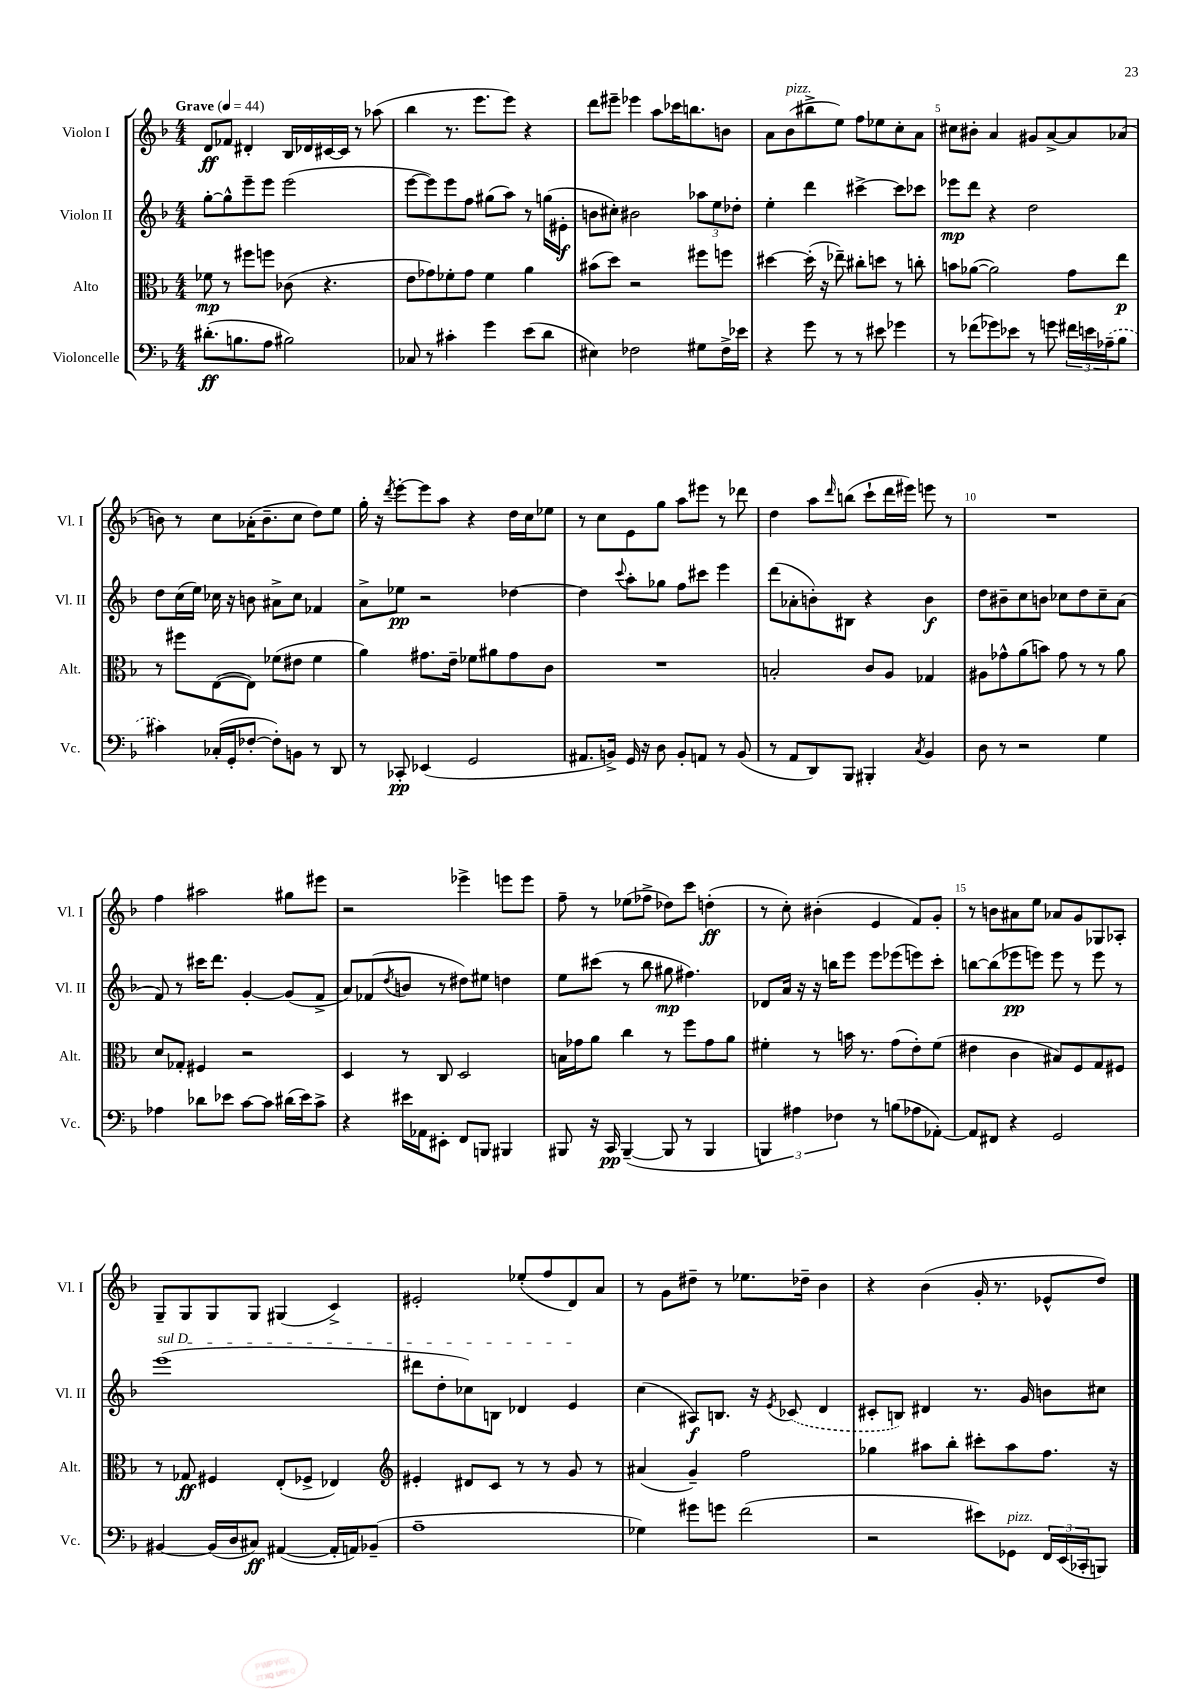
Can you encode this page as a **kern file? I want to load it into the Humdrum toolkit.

**kern	**kern	**kern	**kern
*staff4	*staff3	*staff2	*staff1
*clefF4	*clefC3	*clefG2	*clefG2
*k[b-]	*k[b-]	*k[b-]	*k[b-]
*M4/4	*M4/4	*M4/4	*M4/4
*MM44	*MM44	*MM44	*MM44
(8.d#'	8f-	[8gg'	8d
.	8r	8gg^^]	8f-
8.B	.	.	.
.	8ff#	8eee~	4d#'
8A	8ff	8eee	.
2B#)	(8c-	(2eee	16B-
.	.	.	16d-
.	4.r	.	[16c#
.	.	.	16c#]
.	.	.	8r
.	.	.	(8aa-
=	=	=	=
8C-	8e	[8eee	4bb-
8r	8g-)	8eee])	.
4c#'	8f-'	8eee	8.r
.	8g-	8ff	.
.	.	.	8.eee
4g	4f-	(8gg#	.
.	.	8aa)	8eee)
(8e	4a	8r	4r
8d	.	(16gg	.
.	.	16e#'	.
=	=	=	=
4E#)	(8b#	8b	8ddd
.	8dd)	8cc#')	8eee#~
2F-	2r	2b#	4eee-
.	.	.	8aa
.	.	.	16ccc-
.	.	.	8.bb
8G#	8ff#	12aa-	.
.	.	12ee	.
16F-^	8ff	.	8b
.	.	12dd-'	.
16e-	.	.	.
=	=	=	=
4r	[4dd#	4ee'	8a
.	.	.	(8b-
8g	(16dd#']	4ddd	8bb#^
.	16r	.	.
8r	8ee-~)	.	8ee)
8r	8cc#'	[4ccc#^	8ff
8e#	8dd	.	8ee-
4g-	8r	8ccc#]	8cc'
.	8cc'	8ccc-	8a
=	=	=	=
8r	8b	8eee-	8cc#
(8f-	([8a-	8ddd	8b#'
8g-)	2a-])	4r	4a
8e-	.	.	.
8r	.	2dd	8g#
8g	.	.	[8a^
24f#	8g	.	8a]
24e	.	.	.
(24A-~	.	.	.
8B-	8ee	.	(8a-
=	=	=	=
4c#)	8r	8dd	8b)
.	8ff#	(16cc	8r
.	.	16ee)	.
(16C-'	([8E	16cc-	8cc
16GG'	.	16r	.
[8F-'	8E])	8b	(16a-'
.	.	.	8.b~
8F-'])	(8f-	8a#^	.
8BB	8e#	8cc-	8cc
8r	4f-	4f-	8dd)
8DD	.	.	8ee
=	=	=	=
8r	4a)	8a^	16gg'
.	.	.	16r
.	.	.	8qddd
8CC-'	.	8ee-	[8eee'
(4EE-	8.g#	2r	8eee]
.	.	.	8aa
.	16e~	.	.
2GG	8f-	.	4r
.	8a#	.	.
.	8g#	[4dd-	16dd
.	.	.	16cc
.	8c	.	8ee-
=	=	=	=
8.AA#	1r	4dd-]	8r
.	.	.	8cc
16BB^)	.	.	.
.	.	8qqccc	.
16GG	.	8aa'	8e
16r	.	.	.
8D	.	8gg-	8gg
8BB'	.	8ff	8aa
8AA	.	8ccc#	8eee#
8r	.	4eee	8r
(8BB	.	.	8ddd-
=	=	=	=
8r	2B'	(8ddd	4dd
8AA	.	8a-'	.
8DD)	.	8b')	8aa
.	.	.	16qqddd
8BBB-	.	8B#	(8bb
4BBB#'	8c	4r	8ccc`
.	8A	.	16ddd
.	.	.	16eee#)
8qC	.	.	.
4BB-	4G-	4b	8eee
.	.	.	8r
=	=	=	=
8D	8A#	8dd	1r
8r	8g-^^	8b#~	.
2r	(8a	8cc	.
.	8b)	8b	.
.	8g-	8cc-	.
.	8r	8dd	.
4G	8r	8cc-~	.
.	8a	(8a	.
=	=	=	=
4A-	8d	8f)	4ff
.	8G-'	8r	.
8d-	4F#	16ccc#	2aa#
.	.	8.ddd	.
8e-	.	.	.
[8c	2r	[4g'	.
8c]	.	.	.
(16d#	.	(8g]	8gg#
16e-)	.	.	.
8c^	.	8f^	8eee#
=	=	=	=
4r	4D	8a)	2r
.	.	(8f-	.
.	.	8qdd	.
16e#	8r	8b	.
16AA-	.	.	.
8EE#'	8C	8r	.
8FF	2D	8dd#)	4eee-^
8BBB	.	8ee#	.
4BBB#	.	4dd	8eee
.	.	.	8eee
=	=	=	=
8BBB#	16B	8ee	8ff~
.	16g-	.	.
16r	8a	(8ccc#	8r
16CC	.	.	.
([4BBB#~	4cc	8r	(8ee-
.	.	8bb-	8ff-^
8BBB#]	8r	8gg#	8dd-)
8r	8ff	4.ff#)	8ccc
4BBB#	8g-	.	(4dd'
.	8a	.	.
=	=	=	=
6BBB)	4f#'	8d-	8r
.	.	16a	8cc')
6A#	.	.	.
.	.	16r	.
.	8r	16r	(4b#'
.	.	16bb	.
6F-	.	.	.
.	16b	8eee	.
.	8.r	.	.
8r	.	8eee	4e
(8B	(8g	(8eee-	.
8A-	8e')	8eee)	8f)
[8AA-')	(8f#	8ccc'	8g'
=	=	=	=
8AA-]	4e#	[8bb	8r
8FF#	.	(8bb]	8b
4r	4c	8eee-	8a#
.	.	8eee)	8ee
2GG	8B#)	8eee	8a-
.	8F	8r	8g
.	8G	8eee	8G-
.	8F#	8r	8A-'
=	=	=	=
[4BB#	8r	(1eee	8G~
.	8G-	.	8G
(16BB#]	4F#	.	8G
16D	.	.	.
8C#)	.	.	8G
([4AA#	(8E'	.	(4G#
.	8F-^	.	.
16AA#']	4E-)	.	4c^)
16AA)	.	.	.
(8BB-~	.	.	.
=	=	=	=
*	*clefG2	*	*
1A~	4e#'	8ddd#	2e#'
.	.	8dd'	.
.	8d#	8cc-)	.
.	8c	8B	.
.	8r	4d-	(8ee-'
.	8r	.	8ff
.	8g	4e	8d)
.	8r	.	8a
=	=	=	=
4G-)	(4a#	(4cc	8r
.	.	.	8g
8g#	4g~)	8A#)	8dd#~
8g	.	8.B	8r
(2f	2ff	.	8.ee-
.	.	16r	.
.	.	8qe	.
.	.	(8c-	.
.	.	.	16dd-~
.	.	4d	4b-
=	=	=	=
2r	4gg-	8c#'	4r
.	.	8B)	.
.	8aa#	4d#	(4b-
.	8bb-'	.	.
8e#)	8ccc#'	8.r	16g'
.	.	.	8.r
8GG-	8aa#	.	.
.	.	16g	.
24FF	8.ff	8b	8e-^^
(24EE	.	.	.
24CC-'	.	.	.
8BBB)	.	8cc#	8dd)
.	16r	.	.
==	==	==	==
*-	*-	*-	*-
